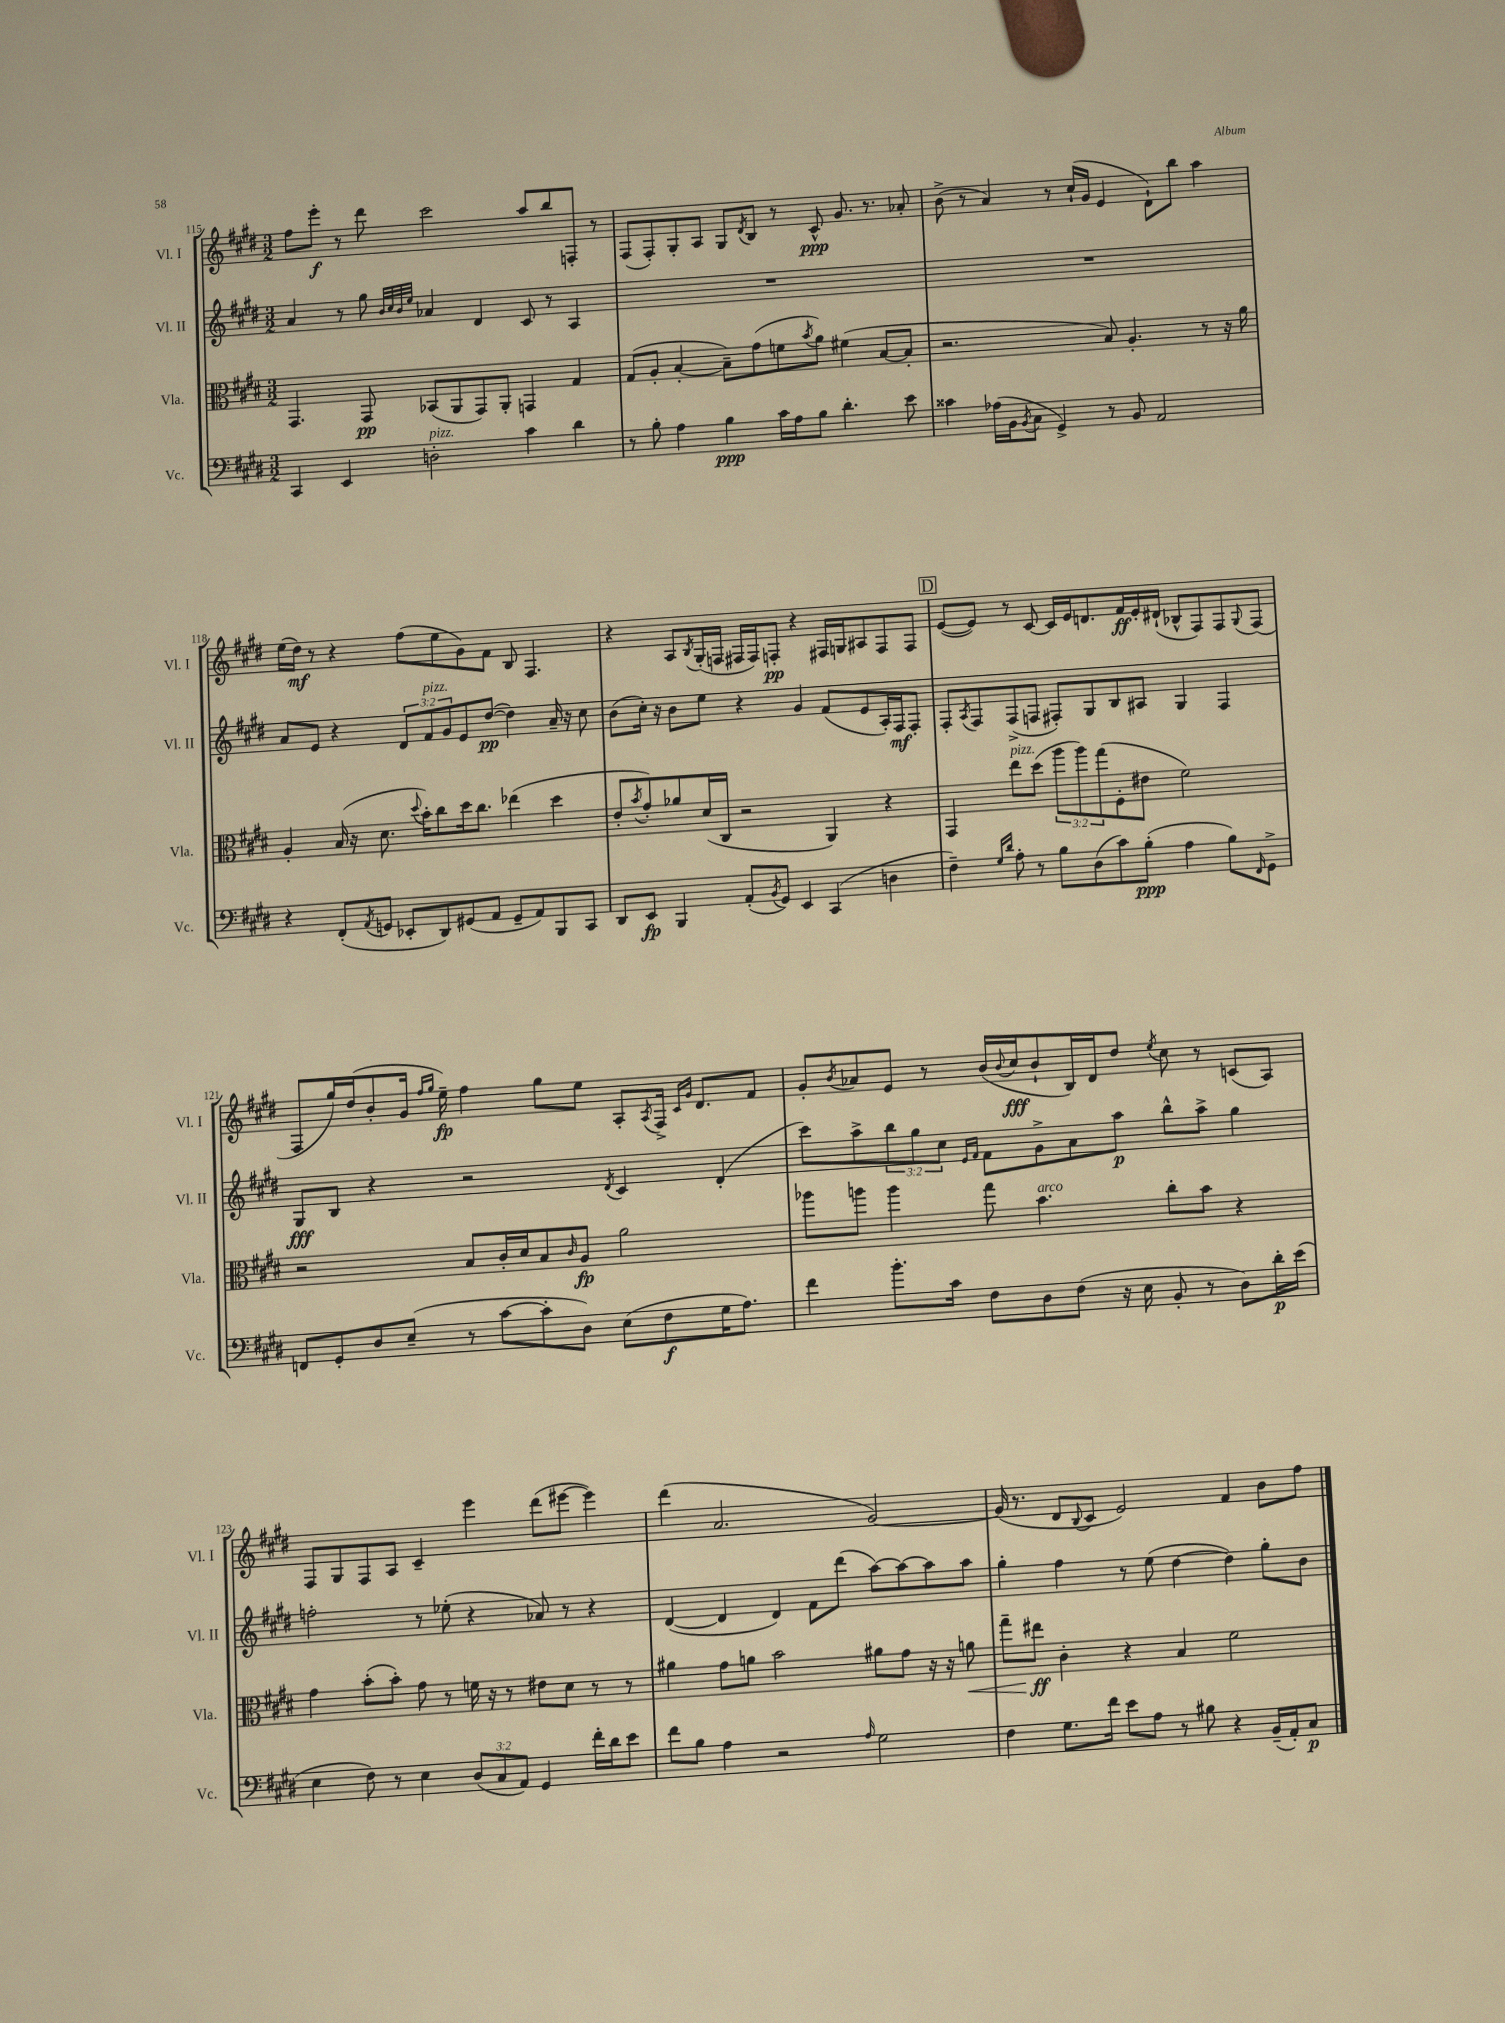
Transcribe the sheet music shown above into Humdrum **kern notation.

**kern	**kern	**kern	**kern
*staff4	*staff3	*staff2	*staff1
*clefF4	*clefC3	*clefG2	*clefG2
*k[f#c#g#d#]	*k[f#c#g#d#]	*k[f#c#g#d#]	*k[f#c#g#d#]
*M3/2	*M3/2	*M3/2	*M3/2
4CC#/	4.GG#/	4a/	8ff#\L
.	.	.	8eee'\J
4EE/	.	8r	8r
.	8GG#/	8gg#\	8ddd#\
.	.	32qqb/LLL	.
.	.	32qqcc#/	.
.	.	32qqb/	.
.	.	32qqee/JJJ	.
2D'\	(8BB-/L	4a-/	2ccc#\
.	8AA/	.	.
.	8GG#/)	4d#/	.
.	8AA'/J	.	.
4c#\	4GG/	8c#/	8aa/L
.	.	8r	8bb/
4d#\	4G#/	4A/	8F'/J
.	.	.	8r
=	=	=	=
8r	(8G#/L	1.r	(8F#/L
8B'\	8A'/J	.	8F#'/)
4A\	[4B'/	.	8G#'/
.	.	.	8A/J
4B\	8B~\]L)	.	8G#/L
.	.	.	8qd#/
.	(8g#\	.	8B/J
16c#\LL	8f\	.	8r
16A\J	.	.	.
.	8qb/	.	.
8B\J	8a\J)	.	8c#^^/
4.d#'\	(4f#\	.	8.g#/
.	.	.	8.r
.	[8B/L	.	.
8e\	8B'/]J	.	8a-'/
=	=	=	=
4c##\	2.r	1.r	(8b^\
.	.	.	8r
(16A-\LL	.	.	4a/)
16BB\J	.	.	.
8qBB/	.	.	.
8C#\J	.	.	.
4GG#^/)	.	.	8r
.	.	.	(16cc#`/LL
.	.	.	16g#/JJ
8r	8B/)	.	4e/
8BB/	4.A'/	.	.
2AA/	.	.	8d#`\L)
.	.	.	8bb\J
.	8r	.	4aa\
.	16r	.	.
.	16a\	.	.
=	=	=	=
4r	4A'/	8a/L	(16ee\LL
.	.	.	16dd#\JJ)
.	.	8e/J	8r
(8FF#'/L	(16B/	4r	4r
.	16r	.	.
8qAA/	.	.	.
8GG/J	8.d#\	.	.
8EE-'/L	.	12d#/L	(8ff#\L
.	8qqdd#/	.	.
.	16b'\LK)	.	.
.	.	12f#/	.
8DD#/)	8cc#\	.	8ee\
.	.	12g#/	.
(8GG#/	16dd#\k	8e/	8g#\)
.	8.cc#\J	.	.
8AA/J	.	([8dd#/J	8f#\J
8GG#~/L	(4ee-\	4dd#\])	8B/
8AA/)	.	.	4.F#/
8BBB/	4dd#\	16a~/	.
.	.	16r	.
8CC#/J	.	8cc#\	.
=	=	=	=
8DD#/L	8e'/L	(8b\L	4r
.	8qb/	.	.
8EE/J	8g#'/)	16cc#'\Jk)	.
.	.	16r	.
4BBB/	8a-/	8b\L	8A/L
.	.	.	8qB/
.	(16d#/L	8ee\J	(16G#'/L
.	16C#/JJ	.	16F/JJ
(8AA'/L	2r	4r	16F#/LL
.	.	.	16F#/J)
8qBB/	.	.	.
8GG#/J)	.	.	8F'/J
4EE/	.	4g#/	4r
(4CC#/	4AA/)	(8f#/L	16F#/LL
.	.	.	16G/J
.	.	8e/	8A#/
4D\	4r	16A'/L)	8F#/
.	.	16F#/J	.
.	.	8F#'/J	8F#/J
=	=	=	=
4F#~\)	4GG#/	8F#'/L	([8e/L
.	.	8qA/	.
.	.	8F#/	8e/]J)
16qqG#/LL	.	.	.
16qqd#/JJ	.	.	.
8A'\	8ee\L	(8F#^/	8r
8r	(8dd#\J	8F/J	[8c#/
8B\L	12aa\L	8F#'/L)	16c#/]LL
.	.	.	16e/J
.	12aa\)	.	.
(8D#\	.	8G#/	8.d/
.	(12gg#\	.	.
8c#\)	8F#'\	8B/	.
.	.	.	16f#/L
(8B'\J	8e#\J	8A#/J	16e'/
.	.	.	(16d#`/JJ
4A\	2f#\)	4G#/	8B-^^/L
.	.	.	8F#/)
8B\L)	.	4F#/	8F#/
16qqFF#/	.	.	8qqG#/
8GG#^\J	.	.	(8F#/J
=	=	=	=
8FF/L	2r	8G#/L	8F#/L
8GG#'/	.	8B/J	16gg#/L)
.	.	.	(16dd#/J
8D#/	.	4r	8b'/
(8E~/J	.	.	16g#/Jk
.	.	.	16qqff#/LL
.	.	.	16qqgg#/JJ
.	.	.	16ee~\)
8r	8B/L	2r	4ff#\
[8c#\L	16c#'/L	.	.
.	16d#/J	.	.
8c#'\]	8B/	.	8gg#\L
.	16qqc#/	.	.
8D#\J)	8A/J	.	8ee\J
.	.	8qd#/	.
(8E\L	2a\	4c#/	8A'/L
.	.	.	8qA/
8F#\	.	.	16F#^/Jk
.	.	.	16qqc#/LL
.	.	.	16qqg#/JJ
.	.	.	8.d#/L
16G#\K	.	(4d#'/	.
8.A\J)	.	.	.
.	.	.	8f#/J
=	=	=	=
4f#\	8aa-\L	8ccc#\L)	8g#'/L
.	.	.	8qb/
.	8aa\J	8aa^\	8a-/
8.b'\L	4aa\	12bb\	8e/J
.	.	12gg#\	.
.	.	.	8r
.	.	12cc#\J	.
16c#\Jk	.	.	.
.	.	16qqe/LL	.
.	.	16qqf#/JJ	.
8F#\L	8gg#\	8f#\L	(16b/LL
.	.	.	8qqb/
.	.	.	16cc#/J
8D#\	4.b\	8g#^\	8b`/
(8F#\J	.	8a\	16B/L)
.	.	.	16d#/J
16r	.	8aa\J	8dd#/J
16E\	.	.	.
.	.	.	8qee/
8BB'/	8cc#'\L	8bb^^\L	8cc#\
8r	8b\J	8aa^\J	8r
8D#\L)	4r	4gg#\	(8c/L
16d#'\L	.	.	8A/J)
(16e\JJ	.	.	.
=	=	=	=
4E\	4g#\	2ff'\	8F#/L
.	.	.	8G#/
8F#\)	(8b'\L	.	8F#/
8r	8b'\J)	.	8A/J
4E\	8g#\	8r	4c#~/
.	8r	(8ee-'\	.
(12D#/L	16f\	4r	4eee\
.	16r	.	.
12C#/	.	.	.
.	8r	.	.
12AA/J)	.	.	.
4GG#/	8e#\L	8a-/)	(8ddd#\L
.	8d#\J	8r	[8eee#\J
16f#'\LL	8r	4r	4eee#\])
16d#\J	.	.	.
8e\J	8r	.	.
=	=	=	=
8f#\L	4a#\	([4d#/	(4ddd#\
8B\J	.	.	.
4A\	8g#\L	4d#/]	2.a/
.	8a\J	.	.
2r	2b\	4d#/)	.
.	.	8f#\L	.
.	.	(8ddd#\J	.
16qqA/	.	.	.
2G#\	8a#\L	[8aa\L)	[2g#/)
.	8g#\J	8aa\_	.
.	16r	8aa\]	.
.	16r	.	.
.	8a\	8aa\J	.
=	=	=	=
4F#\	8gg#~\L	4gg#'\	(16g#/]
.	.	.	8.r
.	8ee#\J	.	.
8.G#\L	4c#'\	4ff#\	8d#/L
.	.	.	8qqB/
.	.	.	8c#/J
16f#\Jk	.	.	.
8e\L	4r	8r	2e/)
8A\J	.	(8ee\	.
8r	4B/	[4dd#\	.
8B#\	.	.	.
4r	2f#\	4dd#\])	4f#/
(16BB~/LL	.	8gg#'\L	8b\L
16AA'/J)	.	.	.
8C#/J	.	8b\J	8ff#\J
==	==	==	==
*-	*-	*-	*-
